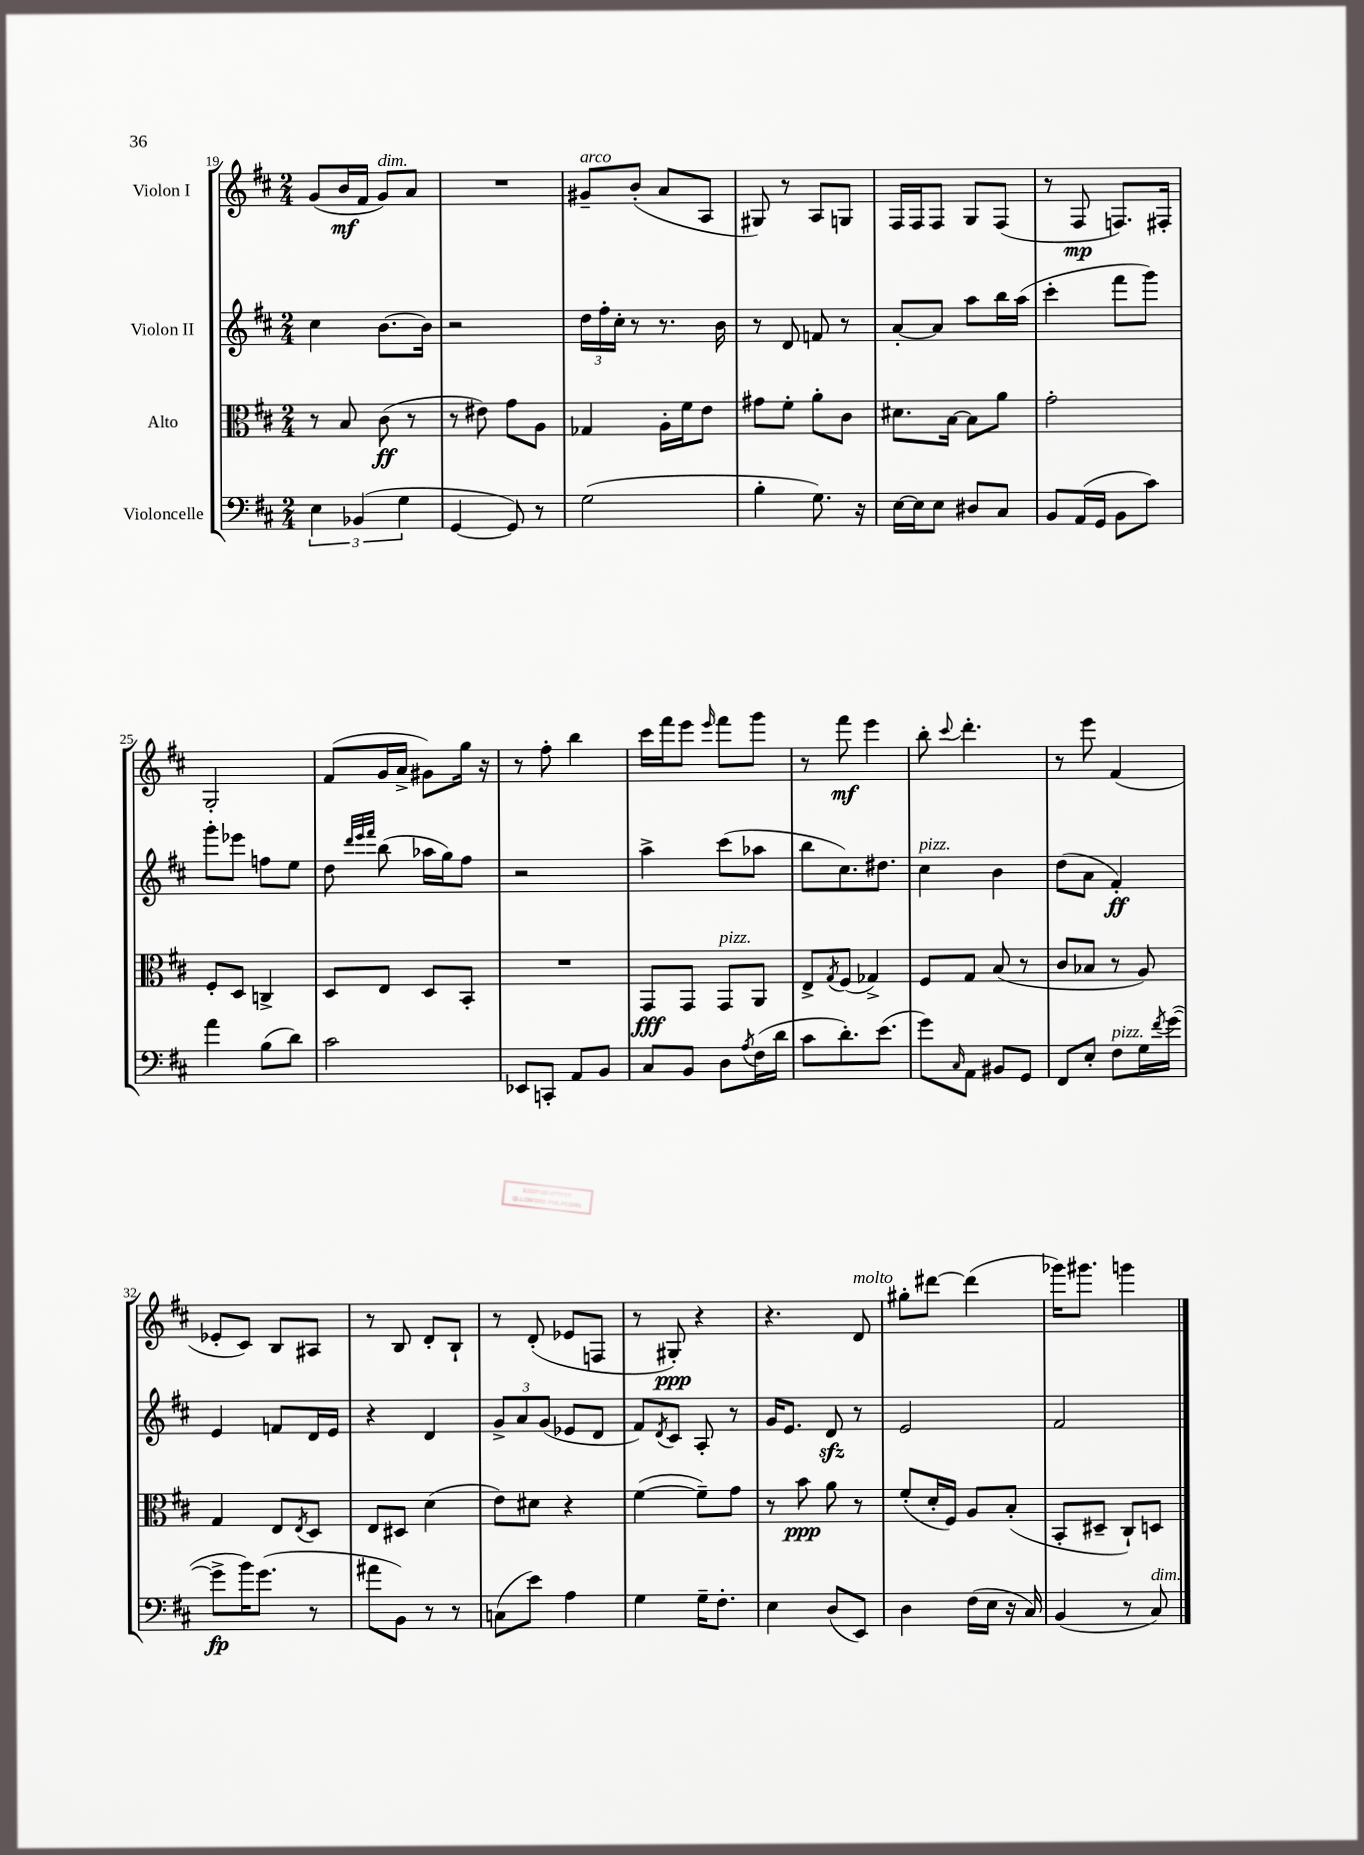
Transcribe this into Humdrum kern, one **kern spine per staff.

**kern	**kern	**kern	**kern
*staff4	*staff3	*staff2	*staff1
*clefF4	*clefC3	*clefG2	*clefG2
*k[f#c#]	*k[f#c#]	*k[f#c#]	*k[f#c#]
*M2/4	*M2/4	*M2/4	*M2/4
6E\	8r	4cc#\	(8g/L
.	8B/	.	16b/L
(6BB-/	.	.	.
.	.	.	16f#/JJ
.	(8c#\	[8.b\L	8g/L)
6G\	.	.	.
.	8r	.	8a/J
.	.	16b\]Jk	.
=	=	=	=
[4GG/	8r	2r	2r
.	8e#\)	.	.
8GG/])	8g\L	.	.
8r	8A\J	.	.
=	=	=	=
(2G\	4G-/	24dd\LL	8g#~/L
.	.	24ff#'\	.
.	.	24cc#'\JJ	.
.	.	8r	(8b'/J
.	16A'\LL	8.r	8a/L
.	16f#\J	.	.
.	8e\J	.	8A/J
.	.	16b\	.
=	=	=	=
4B'\	8g#\L	8r	8G#/)
.	8f#'\J	8d/	8r
8.G\)	8a'\L	8f/	8A/L
.	8c#\J	8r	8G/J
16r	.	.	.
=	=	=	=
[16E\LL	8.d#\L	[8a'/L	16F#/LL
16E\]J	.	.	16F#/J
8E\J	.	8a/]J	8F#/J
.	[16B\Jk	.	.
8D#/L	8B\]L	8aa\L	8G/L
8C#/J	8a\J	16bb\L	(8F#/J
.	.	(16aa\JJ	.
=	=	=	=
8BB/L	2g'\	4ccc#'\	8r
(16AA/L	.	.	8F#/
16GG/JJ	.	.	.
8BB\L	.	8fff#\L	8.F/L)
8c#\J)	.	8ggg\J)	.
.	.	.	16F#'/Jk
=	=	=	=
4a\	8F#'/L	8ggg'\L	2G'/
.	8D/J	8eee-\J	.
(8B\L	4C^/	8ff\L	.
8d\J)	.	8ee\J	.
=	=	=	=
2c#\	8D/L	8dd\	(8f#/L
.	.	32qqddd/LLL	.
.	.	32qqeee/	.
.	.	32qqfff#/JJJ	.
.	8E/J	(8bb\	16g/L
.	.	.	16a^/JJ
.	8D/L	16aa-\LL	8g#\L)
.	.	16gg\J)	.
.	8BB'/J	8ff#\J	16gg\Jk
.	.	.	16r
=	=	=	=
8EE-/L	2r	2r	8r
8CC'/J	.	.	8ff#'\
8AA/L	.	.	4bb\
8BB/J	.	.	.
=	=	=	=
8C#/L	8GG/L	4aa^\	16ccc#\LL
.	.	.	16fff#\J
8BB/J	8GG/J	.	8eee\J
.	.	.	16qqeee/
8D\L	8GG/L	(8ccc#\L	8fff#\L
8qA/	.	.	.
(16F#\L	8AA/J	8aa-\J	8ggg\J
16d\JJ	.	.	.
=	=	=	=
8c#\L	8E^/L	8bb\L	8r
.	8qG/	.	.
8.d'\)	(8F#/J	8.cc#\)	8fff#\
.	4G-^/)	.	4eee\
(8.e\J	.	8.dd#\J	.
=	=	=	=
8g\L)	8F#/L	4cc#\	8bb'\
16qqC#/	.	.	8qqccc#/
8AA\J	8G/J	.	4.ddd'\
8BB#/L	(8B/	4b\	.
8GG/J	8r	.	.
=	=	=	=
8FF#/L	8c#/L	(8dd\L	8r
8E'/J	8B-/J	8a\J	8eee\
8F#\L	8r	4f#'/)	(4f#/
16G\L	8A/)	.	.
8qf#/	.	.	.
([16g\JJ	.	.	.
=	=	=	=
8g^\]L	4G/	4e/	8e-'/L
16b\K)	.	.	8c#/J)
(8.g\J	.	.	.
.	8E/L	8f/L	8B/L
.	8qE/	.	.
8r	8D/J	16d/L	8A#/J
.	.	16e/JJ	.
=	=	=	=
8a#\L	8E/L	4r	8r
8BB\J)	8D#/J	.	8B/
8r	(4d\	4d/	8d'/L
8r	.	.	8B`/J
=	=	=	=
(8C\L	8e\L)	12g^/L	8r
.	.	12a/	.
8e\J)	8d#\J	.	(8d'/
.	.	(12g/J	.
4A\	4r	8e-/L	8e-/L
.	.	8d/J	8F/J
=	=	=	=
4G\	([4f#\	8f#/L)	8r
.	.	8qd/	.
.	.	8c#/J	8G#'/)
16G~\LK	8f#~\]L)	8A'/	4r
8.F#'\J	.	.	.
.	8g\J	8r	.
=	=	=	=
4E\	8r	16g/LK	4.r
.	.	8.e/J	.
.	8b\	.	.
(8D/L	8a\	8d/	.
8EE/J)	8r	8r	8d/
=	=	=	=
4D\	(8f#'/L	2e/	8gg#'\L
.	16d'/L	.	[8ddd#\J
.	16F#/JJ)	.	.
(16F#\LL	8A/L	.	(4ddd#\]
16E\JJ	.	.	.
16r	(8B'/J	.	.
16C#/)	.	.	.
=	=	=	=
(4BB/	8BB'/L	2f#/	16ggg-\LK)
.	.	.	8.ggg#\J
.	8D#~/J	.	.
8r	8C#`/L)	.	4ggg\
8C#/)	8D/J	.	.
==	==	==	==
*-	*-	*-	*-
